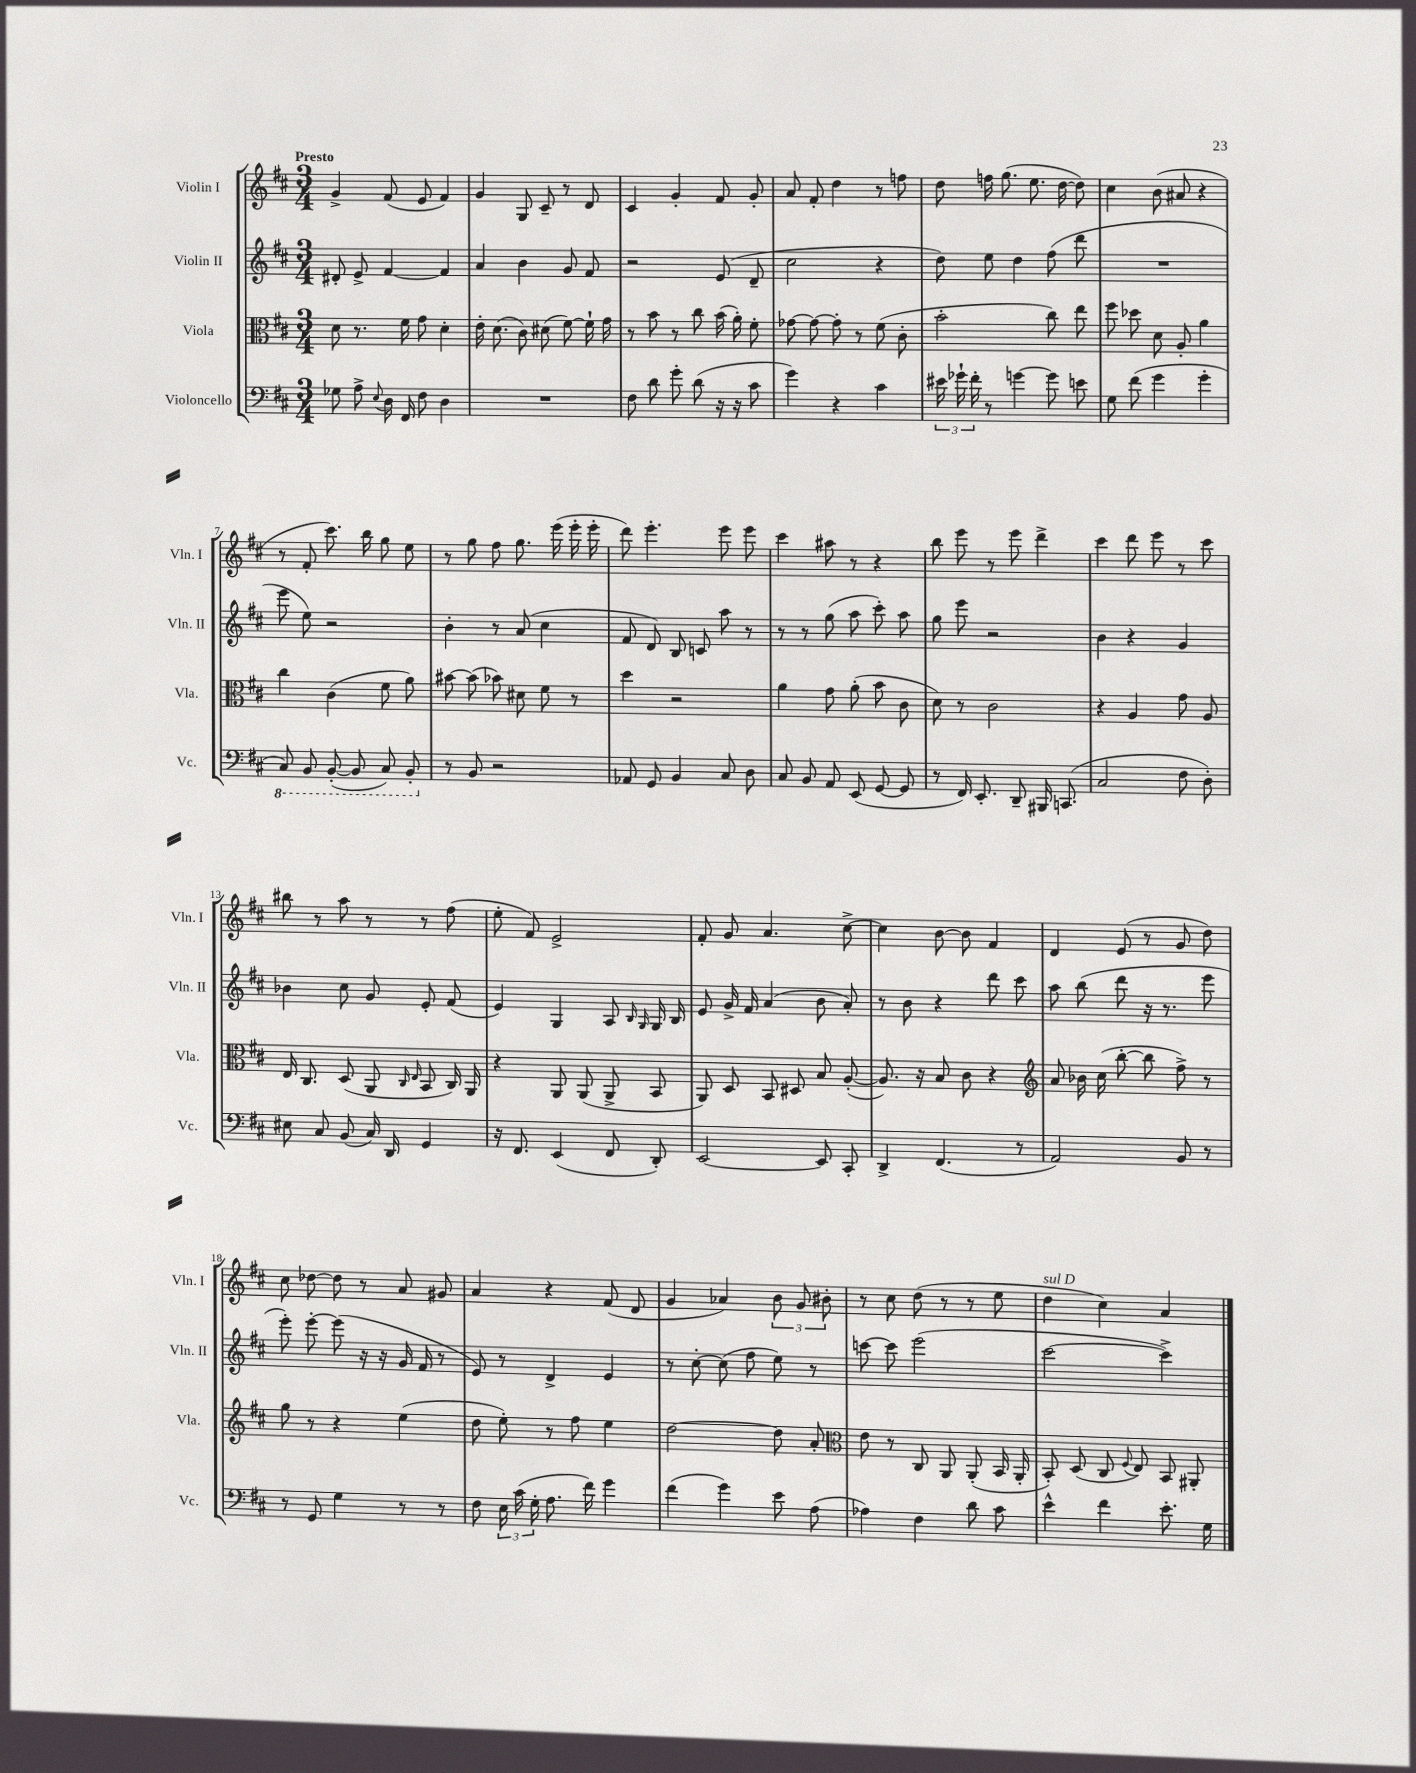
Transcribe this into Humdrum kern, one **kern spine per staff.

**kern	**kern	**kern	**kern
*part4	*part3	*part2	*part1
*staff4	*staff3	*staff2	*staff1
*I"Violoncello	*I"Viola	*I"Violin II	*I"Violin I
*I'Vc.	*I'Vla.	*I'Vln. II	*I'Vln. I
*clefF4	*clefC3	*clefG2	*clefG2
*k[f#c#]	*k[f#c#]	*k[f#c#]	*k[f#c#]
*M3/4	*M3/4	*M3/4	*M3/4
=1	=1	=1	=1
!	!	!	!LO:TX:a:B:t=Presto
8G-X\	8d\	8d#X'/	4g^/
8A^\	8.r	8e^/	.
8qqE/	.	.	.
16D\	.	[4f#/	(8f#/
16FF#/	16f#\	.	.
8F#\	8g\	.	8e/
4D\	4d'\	4f#/]	4f#/)
=2	=2	=2	=2
2.r	16e'\	4a/	4g/
.	(8.d\	.	.
.	8c#\)	4b\	8G/
.	(8d#X\	.	8c#~/
.	[8f#\)	8g/	8r
.	16f#`\]	8f#/	8d/
.	16g\	.	.
=3	=3	=3	=3
8F#\	8r	2r	4c#/
8d\	8b\	.	.
8g'\	8r	.	4g'/
(8d\	8cc#\	.	.
16r	(16b\	(8e/	8f#/
16r	16a'\)	.	.
8c#\	8f#'\	8d~/	8g'/
=4	=4	=4	=4
4g\)	[8g-X\	2cc#\	8a/
.	8g-\_	.	8f#'/
4r	8g-'\]	.	4dd\
.	8r	.	.
4c#\	(8f#\	4r	8r
.	8c#'\	.	8ffn\
=5	=5	=5	=5
24e#X\	2b'\	8dd\)	8dd\
24g-X`\	.	.	.
24f#'\	.	.	.
8r	.	8ee\	16ffn\
.	.	.	(8.gg\
[4gn\	.	4dd\	.
.	.	.	8.ee\
8g\]	8cc#\)	(8ff#\	.
.	.	.	[16dd\
8en\	8ee\	8ddd\	8dd\])
=6	=6	=6	=6
8G\	8ff#\	2.r	4cc#\
(8f#\	8dd-X\	.	.
4g\	8d\	.	(8b\
.	8A'/	.	8a#X/
4g'\	4a\	.	4r
!!LO:LB:g=z
=7	=7	=7	=7
*8ba	*	*	*
8CC#/)	4cc#\	8eee\	8r
8BBB/	.	8ee\)	8f#'/
([8BBB'/	(4c#\	2r	8.ccc#\)
8BBB/]	.	.	.
.	.	.	16bb\
8CC#/)	8f#\	.	8gg\
8BBB'/	8a\)	.	8ee\
=8	=8	=8	=8
*X8ba	*	*	*
8r	[8b#X\	4b'\	8r
8BB/	(8b#\]	.	8gg\
2r	8b-X\)	8r	8ff#\
.	8d#X\	(8a/	8.gg\
.	8f#\	4cc#\	.
.	.	.	(16eee\
.	8r	.	16eee'\
.	.	.	16eee'\
=9	=9	=9	=9
8AA-X/	4dd\	8f#/	8ddd\)
8GG/	.	8d/)	4.eee'\
4BB/	2r	8B/	.
.	.	8cn/	.
8C#/	.	8aa\	8eee\
8D\	.	8r	8eee\
=10	=10	=10	=10
8C#/	4a\	8r	4ccc#\
8BB/	.	8r	.
8AA/	8g\	(8gg\	8aa#X\
(8EE/	(8a'\	8aa\	8r
[8GG/	8b\	8ccc#'\)	4r
8GG/]	8c#\	8aa\	.
=11	=11	=11	=11
8r	8d\)	8gg\	8bb\
16FF#/)	8r	8eee\	8eee\
8.EE'/	.	.	.
.	2c#\	2r	8r
8DD~/	.	.	8eee\
16BBB#X/	.	.	4ddd^\
(8.CCn/	.	.	.
=12	=12	=12	=12
2C#/	4r	4b\	4ccc#\
.	4A/	4r	8ddd\
.	.	.	8eee\
8F#\	8g\	4g/	8r
8D'\)	8A/	.	8ccc#\
!!LO:LB:g=z
=13	=13	=13	=13
8E#X\	16E/	4b-X\	8bb#X\
.	8.C#/	.	.
8C#/	.	.	8r
(8BB/	(8D/	8cc#\	8aa\
16C#/)	8AA/	8g/	8r
16DD/	.	.	.
.	16qqC#/	.	.
.	16qqE/	.	.
4GG/	8BB/	8e'/	8r
.	16C#/)	(8f#/	(8ff#\
.	16AA/	.	.
=14	=14	=14	=14
16r	4r	4e/)	8ee'\
8.FF#/	.	.	.
.	.	.	8f#/)
(4EE/	8AA/	4G/	2e^/
.	(8AA/	.	.
8FF#/	8AA^/	8A/	.
.	.	16qqB/	.
.	.	16qqG/	.
8DD'/)	8BB/	16G/	.
.	.	16B/	.
=15	=15	=15	=15
[2EE/	8AA/)	8e/	8f#'/
.	8D/	16g^/	8g/
.	.	16f#/	.
.	8BB/	(4a/	4.a/
.	8D#X/	.	.
8EE/]	8B/	8b\	.
8CC#'/	([8A'/	8a'/)	[8cc#^\
=16	=16	=16	=16
4DD^/	8.A/])	8r	4cc#\]
.	.	8b\	.
.	16r	.	.
(4.FF#/	8B/	4r	[8b\
.	8c#\	.	8b\]
.	4r	8ddd\	4f#/
8r	.	8ccc#\	.
=17	=17	=17	=17
*	*clefG2	*	*
2AA/)	8a/	8aa\	4d/
.	16b-X\	(8bb\	.
.	(16cc#\	.	.
.	[8bb'\	8ddd\	(8e/
.	8bb\]	16r	8r
.	.	8.r	.
8BB/	8ff#^\)	.	8g/
8r	8r	8eee\	8dd\)
!!LO:LB:g=z
=18	=18	=18	=18
8r	8gg\	8eee'\)	8cc#\
8GG/	8r	[8eee'\	[8dd-X\
4G\	4r	(8eee\]	8dd-\]
.	.	16r	8r
.	.	16r	.
8r	(4ee\	16g/	8a/
.	.	16f#/	.
8r	.	8r	8g#X/
=19	=19	=19	=19
8F#\	8dd\	8e/)	4a/
24E\	8ee'\)	8r	.
(24c#\	.	.	.
24G'\	.	.	.
8.A\	8r	4d^/	4r
.	8ff#\	.	.
16f#\)	.	.	.
4g\	4ee\	4e/	(8f#/
.	.	.	8d/
=20	=20	=20	=20
(4f#\	[2dd\	8r	4g/
.	.	[8cc#'\	.
4g\)	.	(8cc#\]	4a-X/)
.	.	8ff#\	.
8e\	8dd\]	8ee\)	12b\
.	.	.	12g/
(8A\	8a'/	8r	.
.	.	.	12b#X'\
=21	=21	=21	=21
*	*clefC3	*	*
4A-X\)	8e\	[8cccn\	8r
.	8r	8ccc\]	8cc#\
4F#\	8C#/	(2eee\	(8dd\
.	8AA/	.	8r
8d\	(8AA'/	.	8r
8c#\	16BB/	.	8ee\
.	16AA'/	.	.
=22	=22	=22	=22
!	!	!	!LO:TX:a:i:t=sul D
4e^^\	8BB'/)	[2ccc#\	4dd\
.	(8D/	.	.
4f#\	8C#/	.	4cc#\)
.	8qqF#/	.	.
.	8E/)	.	.
8.e'\	8BB/	4ccc#^\])	4a/
.	8AA#X'/	.	.
16G\	.	.	.
==	==	==	==
*-	*-	*-	*-
